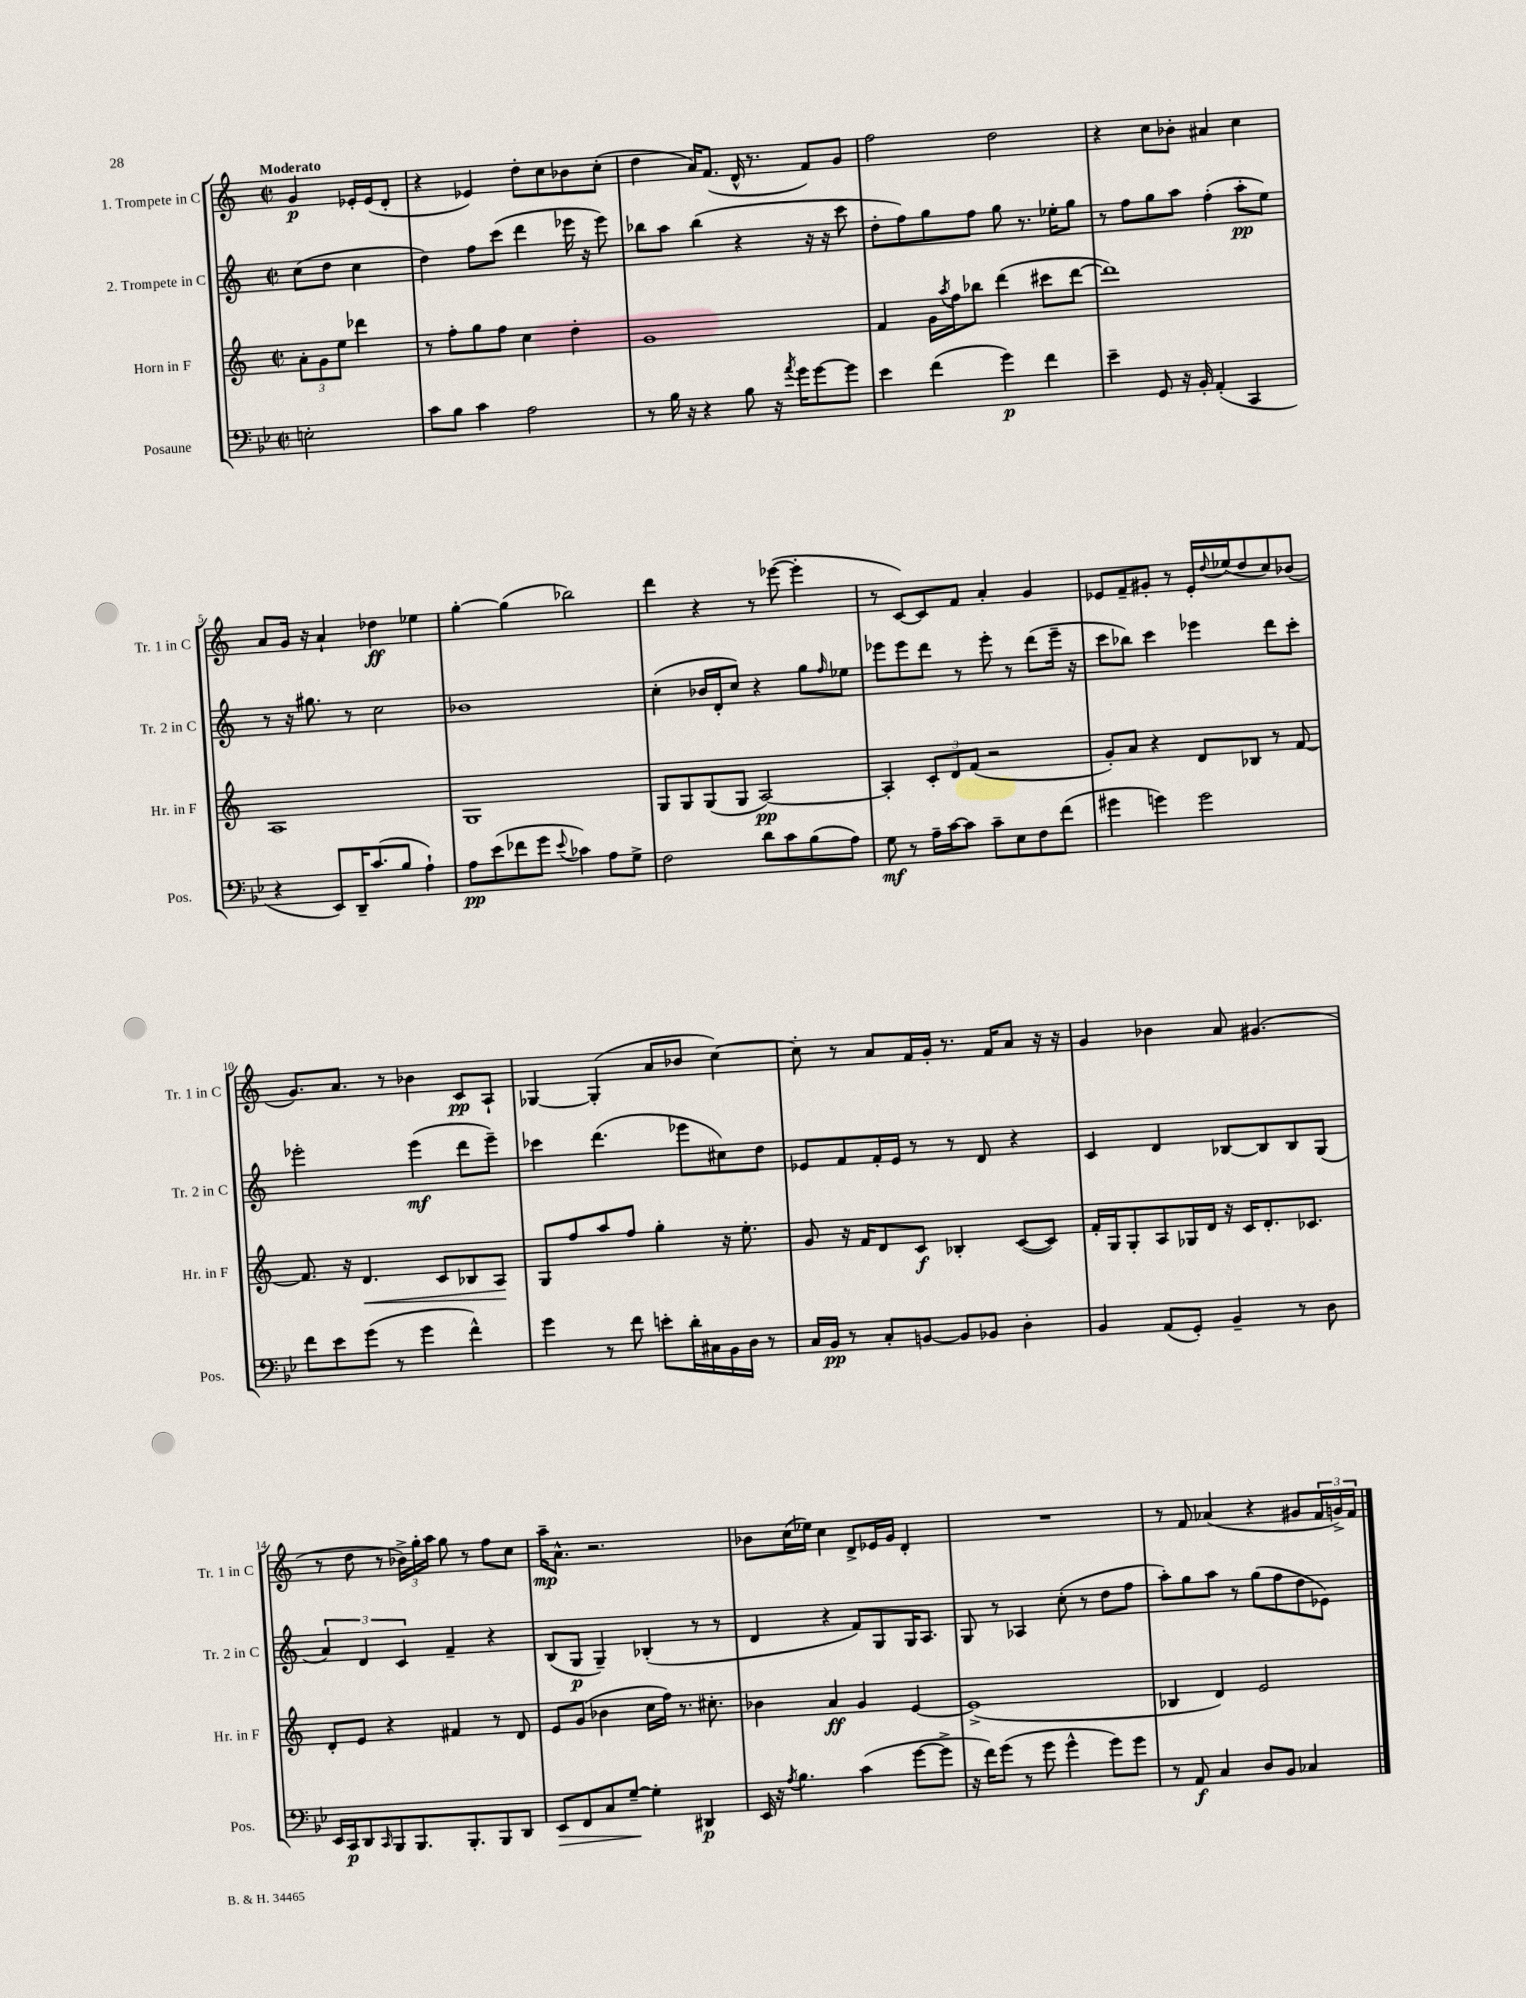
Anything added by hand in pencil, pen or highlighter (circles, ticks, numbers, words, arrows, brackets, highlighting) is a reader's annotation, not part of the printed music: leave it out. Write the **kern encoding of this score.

**kern	**kern	**kern	**kern
*staff4	*staff3	*staff2	*staff1
*clefF4	*clefG2	*clefG2	*clefG2
*k[b-e-]	*k[]	*k[]	*k[]
*M2/2	*M2/2	*M2/2	*M2/2
*met(c|)	*met(c|)	*met(c|)	*met(c|)
2E'\	12a'\L	(8cc\L	4g/
.	12g\	.	.
.	.	8dd\J	.
.	12ee\J	.	.
.	4ddd-\	4cc\	16e-'/LL
.	.	.	(16e-/J
.	.	.	8d'/J
=	=	=	=
8c\L	8r	4dd\)	4r
8B-\J	8ff'\L	.	.
4c\	8gg\	8ff\L	4e-/)
.	8ff\J	(8ccc\J	.
2A\	4cc\	4ddd\	8dd'\L
.	.	.	8cc\
.	4dd'\	16eee-\	8b-\
.	.	16r	.
.	.	8eee-\)	(8cc'\J
=	=	=	=
8r	1g	8bb-\L	4dd\
16B-\	.	8aa\J	.
16r	.	.	.
4r	.	(4bb-\	16a/LK)
.	.	.	(8.f/J
8B-\	.	4r	16d^^/
.	.	.	8.r
16r	.	.	.
8qa/	.	.	.
16g\LK	.	.	.
[8g\	.	16r	8f/L)
.	.	16r	.
8g\]J	.	8ccc\	8g/J
=	=	=	=
4e-\	4f/	8dd'\L	2ff\
.	.	8ff\)	.
(4f\	16g\LL	8gg\	.
.	8qaa/	.	.
.	16ff\J	.	.
.	8bb-\J	8ff\J	.
4g\)	(4ddd\	8gg\	2dd\
.	.	8.r	.
4f\	8ccc#\L	.	.
.	.	16ee-'\LK	.
.	[8ddd\J	8gg\J	.
=	=	=	=
4e-~\	1ddd])	8r	4r
.	.	8ff\L	.
8GG/	.	8gg\	8cc\L
16r	.	8aa\J	8b-'\J
16BB-'/	.	.	.
(4AA'/	.	(4ff'\	4a#/
4CC/	.	8aa'\L	4cc\
.	.	8ee\J)	.
=	=	=	=
4r	1A	8r	8a/L
.	.	16r	16g/Jk
.	.	8.gg#\	16r
8EE-/L)	.	.	4a`/
16DD~/K	.	8r	.
(8.c/	.	.	.
.	.	2cc\	4dd-\
8B-/J	.	.	.
4A`\)	.	.	4ee-\
=	=	=	=
8A\L	1G	1b-	[4gg'\
(8e-\	.	.	.
8f-\	.	.	(4gg\]
8g\J	.	.	.
8qqe-/	.	.	.
4c-\)	.	.	2bb-\)
8A\L	.	.	.
8G^\J	.	.	.
=	=	=	=
2F\	8G/L	(4cc'\	4ddd\
.	8G/	.	.
.	(8G/	16b-/LL	4r
.	.	16d'/J	.
.	8G/J	8cc/J)	.
8d\L	[2A/)	4r	8r
8c\	.	.	([8eee-\
(8B-\	.	8gg\L	4eee-'\]
.	.	16qqff/	.
8A\J)	.	8ee-\J	.
=	=	=	=
8G\	4A'/]	8eee-\L	8r
8r	.	8eee-\	[8c/L)
16A~\LL	12c'/L	8ddd\J	8c/]
[16c\J	.	.	.
.	12d/	.	.
8c\]J	.	8r	8f/J
.	(12f/J	.	.
8c~\L	2r	8eee-'\	4a'/
8E-\	.	8r	.
8F\	.	(8ddd\L	4g/
(8f\J	.	16eee-~\Jk	.
.	.	16r	.
=	=	=	=
4g#\	8g'/L)	8ccc\L	8e-/L
.	8a/J	8bb-\J)	8f~/
4g\)	4r	4ccc\	8g#'/J
.	.	.	8r
2g\	8d/L	4eee-\	16e-'/LL
.	.	.	8qqdd/
.	.	.	(16ee-/J
.	8B-/J	.	8dd/
.	8r	8ddd\L	8cc/)
.	[8f/	8ccc'\J	(8b-/J
=	=	=	=
8f\L	8.f/]	2eee-'\	8.g/L)
8e-\	.	.	.
.	16r	.	8.a/J
(8g\J	4.d/	.	.
8r	.	.	8r
4g\	.	(4eee-\	4b-\
.	8c/L	.	.
4f^^\)	8B-/	8ddd\L	8c/L
.	8A/J	8eee-~\J)	8A`/J
=	=	=	=
4g\	8G/L	4ccc-\	[4G-/
.	8ff/	.	.
8r	8aa/	(4.ddd\	(4G-'/]
8f\	8ff/J	.	.
8e'\L	4gg'\	.	8a/L
16d'\L	.	8eee-\L	8b-/J
16C#\	.	.	.
16BB-\	16r	8cc#\)	[4cc\)
16D\JJ	8.ee'\	.	.
8r	.	8dd\J	.
=	=	=	=
16C/LL	8g/	8e-/L	8cc'\]
16BB-/JJ	.	.	.
8r	16r	8f/	8r
.	16f/LK	.	.
8C'/L	8d/	16f'/L	8a/L
.	.	16e-/JJ	.
[8BB/J	8c/J	8r	16f/L
.	.	.	16g'/JJ
8BB/]L	4B-'/	8r	8.r
8BB-/J	.	8d/	.
.	.	.	16f/LK
4D'\	([8c/L	4r	8a/J
.	8c/]J)	.	16r
.	.	.	16r
=	=	=	=
4BB-/	16f'/LL	4c/	4g/
.	16G/J	.	.
.	8G'/	.	.
(8AA/L	8A/	4d/	4b-\
8GG'/J)	16G-/L	.	.
.	16d/JJ	.	.
4BB-~/	16r	[8B-/L	8a/
.	16c/LK	.	.
.	8.d'/	8B-/]	(4.g#/
8r	.	8B-/	.
.	8.c-/J	.	.
8D\	.	(8G/J	.
=	=	=	=
16EE-/LL	8d'/L	6a/)	8r
16CC/J	.	.	.
8DD/	8e/J	.	8dd\
.	.	6d/	.
16qqCC/	.	.	.
8BBB-/	4r	.	8r
.	.	6c/	.
8.BBB-/	.	.	24b-^\LL)
.	.	.	24gg'\
.	.	.	24aa\JJ
.	4f#/	4f~/	8gg\
8.BBB-'/	.	.	.
.	.	.	8r
8BBB-/	8r	4r	8ff\L
8DD/J	8d/	.	8cc\J
=	=	=	=
8EE-/L	8e/L	(8B/L	16aa~\LK
.	.	.	8.a^^\J
8FF/	(8g/J	8G/J	.
8C/	4b-\	4G~/)	2.r
[8G~/J	.	.	.
4G'\]	16cc\LL	(4B-'/	.
.	16ff\JJ)	.	.
.	8.r	.	.
4DD#/	.	8r	.
.	8.cc#'\	.	.
.	.	8r	.
=	=	=	=
16EE-/	4b-\	4d/	8b-\L
16r	.	.	.
8qA/	.	.	.
4.B-\	.	.	(16cc\L
.	.	.	16ee-\JJ)
.	4a/	4r	4cc\
(4c\	4g/	8f/L)	8d^/L
.	.	8G/	16e-/L
.	.	.	16g/JJ
[8g\L	[4e/	16G/K	4d'/
.	.	8.A/J	.
8g^\]J	.	.	.
=	=	=	=
16r	(1e^]	8G/	1r
16f\LK)	.	.	.
(8g\J	.	8r	.
8r	.	4A-/	.
8g\	.	.	.
4g^^\	.	(8cc'\	.
.	.	8r	.
8g\L)	.	8dd\L	.
8g\J	.	8ff\J	.
=	=	=	=
8r	4B-/	8aa'\L)	8r
8AA/	.	8gg\	8f/
4C/	4d/)	8aa\J	(4a-/
.	.	8r	.
8D/L	2e/	(8gg\L	4r
8BB-/J	.	8ff\	.
4C-/	.	8dd\	8g#/L
.	.	8e-\J)	24f/L
.	.	.	24g^/)
.	.	.	24f/JJ
==	==	==	==
*-	*-	*-	*-
